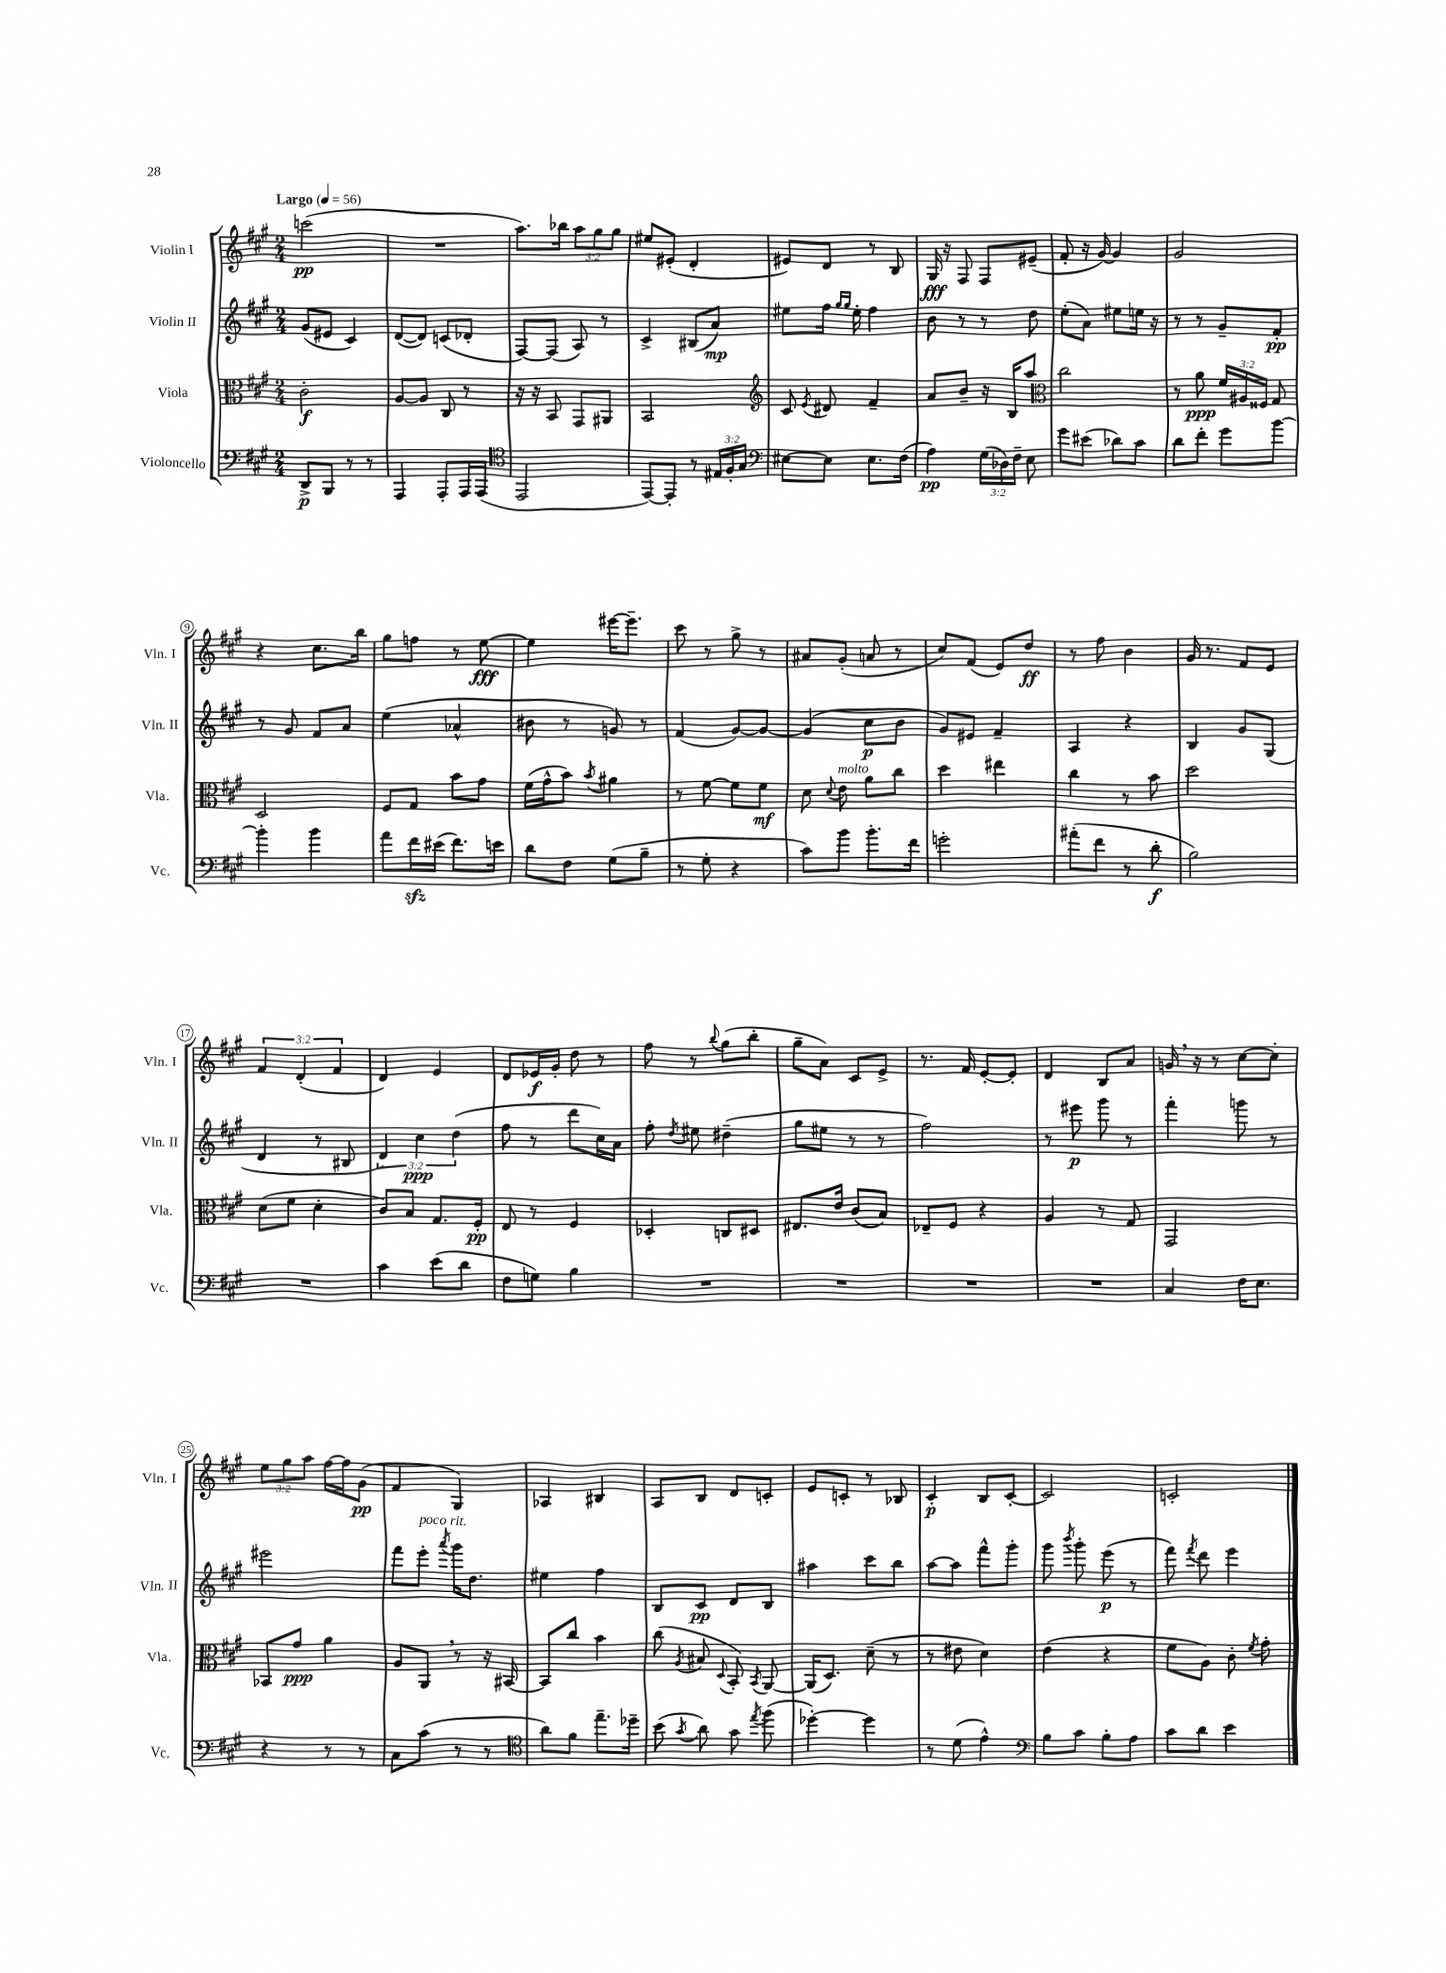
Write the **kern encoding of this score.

**kern	**kern	**kern	**kern
*staff4	*staff3	*staff2	*staff1
*clefF4	*clefC3	*clefG2	*clefG2
*k[f#c#g#]	*k[f#c#g#]	*k[f#c#g#]	*k[f#c#g#]
*M2/4	*M2/4	*M2/4	*M2/4
*MM56	*MM56	*MM56	*MM56
8DD^	2c#'	(8g#	(2ccc
8BBB	.	8e#	.
8r	.	4c#)	.
8r	.	.	.
=	=	=	=
4AAA	[8A	([8d	2r
.	8A]	8d])	.
8AAA'	8C#	(8c	.
16AAA	8r	8d-'	.
(16AAA	.	.	.
=	=	=	=
*clefC4	*	*	*
2EE	16r	[8F#)	8.aa)
.	16r	.	.
.	8BB	(8F#]	.
.	.	.	16bb-
.	8GG#	8A)	12aa
.	.	.	12gg#
.	8AA#	8r	.
.	.	.	12gg#
=	=	=	=
[8EE)	2BB	4c#^	8ee#
8EE']	.	.	(8e#'
8r	.	(8B#	4d'
24E#	.	8a)	.
24F#'	.	.	.
24G#	.	.	.
=	=	=	=
*clefF4	*clefG2	*	*
[8E#	8c#	8ee#	8e#)
.	8qe	.	.
8E#]	8d#	16ff#	8d
.	.	16qqgg#	.
.	.	16qqgg#	.
.	.	16ee#'	.
8.E#	4f#~	4ff#	8r
.	.	.	8B
(16F#	.	.	.
=	=	=	=
4A)	8a	8b	16G#
.	.	.	16r
.	8b~	8r	8F#
(24G#	16r	8r	8F#
24D-)	.	.	.
.	16B	.	.
24F#~	.	.	.
8E	8aa	8dd	(8e#~
=	=	=	=
*	*clefC3	*	*
8g#	2cc#	(8ee'	8f#'
(8e#	.	8a)	16r
.	.	.	[16g#)
8d-)	.	8ee#	4g#]
8c#	.	16ee	.
.	.	16r	.
=	=	=	=
8d	8r	8r	2g#
8f#'	8a	8r	.
8g#	24f#	8g#~	.
.	24A#	.	.
.	24F##	.	.
[8b	8G#	8f#'	.
=	=	=	=
4b']	2D	8r	4r
.	.	8g#	.
4b	.	8f#	8.cc#
.	.	8a	.
.	.	.	16bb
=	=	=	=
8a	8F#	(4ee	8gg#
16f#	8G#	.	8ff
(16e#	.	.	.
8.f#)	8b	4a-^^	8r
.	8g#	.	[8ee
16e	.	.	.
=	=	=	=
8d	(16f#	8b#	4ee]
.	16g#^^	.	.
8F#	8b)	8r	.
.	8qb	.	.
(8G#	4a#	8g)	[16eee#
.	.	.	8.eee#~]
8B~	.	8r	.
=	=	=	=
8r	8r	(4f#	8ccc#
8G#'	[8f#	.	8r
4r	8f#]	[8g#)	8gg#^
.	8f#	8g#_	8r
=	=	=	=
8c#)	8d	(4g#]	8a#
.	8qqd	.	.
8b	8e	.	(8g#'
8.b'	8a	8cc#	8a
.	8cc#	8b	8r
16f#	.	.	.
=	=	=	=
2g'	4dd	8g#)	8cc#)
.	.	8e#	(8f#
.	4ee#	4f#~	8e)
.	.	.	8dd
=	=	=	=
(8a#'	4cc#	4A	8r
8f#	.	.	8ff#
8r	8r	4r	4b
8d'	8b	.	.
=	=	=	=
2B)	2dd	4B	16g#
.	.	.	8.r
.	.	8g#	8f#
.	.	(8G#	8e
=	=	=	=
2r	(8d	4d	6f#
.	8f#	.	.
.	.	.	(6d'
.	4d'	8r	.
.	.	.	6f#
.	.	8B#	.
=	=	=	=
4c#	8c#)	6d)	4d)
.	8B	.	.
.	.	6cc#	.
(8e	8.G#	.	4e
.	.	(6dd	.
8d	.	.	.
.	16F#'	.	.
=	=	=	=
8F#	8E	8ff#	8d
8G)	8r	8r	16e-
.	.	.	16g#'
4B	4F#	8ddd	8dd
.	.	16cc#)	8r
.	.	16a	.
=	=	=	=
2r	4D-'	8ff#'	8ff#
.	.	8qdd	.
.	.	8ee#	8r
.	.	.	8qqbb
.	8C	(4dd#~	(8gg#
.	8D#	.	8bb'
=	=	=	=
2r	8.E#	8gg#	8gg#~
.	.	8ee#	8a)
.	16e	.	.
.	(8c#	8r	8c#
.	8B)	8r	8e^
=	=	=	=
2r	8E-~	2ff#)	8.r
.	8F#	.	.
.	.	.	16f#
.	4r	.	[8e'
.	.	.	8e']
=	=	=	=
2r	4A	8r	4d
.	.	8eee#	.
.	8r	8ggg#	8B
.	8G#	8r	8a
=	=	=	=
4C#	2GG#	4fff#'	16g
.	.	.	16r
.	.	.	8r
16F#	.	8ggg	[8cc#
8.E	.	.	.
.	.	8r	8cc#']
=	=	=	=
4r	8BB-	2eee#	12ee
.	.	.	12gg#
.	8g#	.	.
.	.	.	12aa
8r	4a	.	[16ff#
.	.	.	16ff#]
8r	.	.	(8g#
=	=	=	=
8C#	8A	8fff#	4f#
(8c#	8AA	8eee'	.
.	.	8qaaa	.
8r	8r	16ggg#	4G#)
.	.	8.dd	.
8r	16r	.	.
.	[16BB#	.	.
=	=	=	=
*clefC4	*	*	*
8a)	8BB#]	4ee#	4A-
8f#	8cc#	.	.
8.ee~	4b	4ff#	4B#
16dd-~	.	.	.
=	=	=	=
(8b	(8cc#	8B	8A
8qg#	8qA	.	.
8a)	8B#	8c#	8B
.	8qqD	.	.
8g#	8BB')	8d	8d
8qee	8qBB	.	.
(8ff#	[8AA	8B	8c'
=	=	=	=
[4dd-')	(16AA]	4aa#	8e
.	8.D)	.	.
.	.	.	8c'
4dd-]	(8d~	8ccc#	8r
.	8r	8bb	8B-
=	=	=	=
8r	8r	[8aa	4c#'
(8d	8e#	8aa]	.
4e^^)	4d)	8fff#^^	8B
.	.	8ggg#'	[8c#'
=	=	=	=
*clefF4	*	*	*
8B	(4e	8ggg#	2c#]
.	.	8qbbb	.
8c#	.	8ggg#'	.
8B'	4r	(8eee	.
8A	.	8r	.
=	=	=	=
8c#	8f#	8fff#)	2c'
.	.	8qfff#	.
8d	8A)	8ddd	.
4e	8c#'	4eee	.
.	8qf#	.	.
.	8g#'	.	.
==	==	==	==
*-	*-	*-	*-
